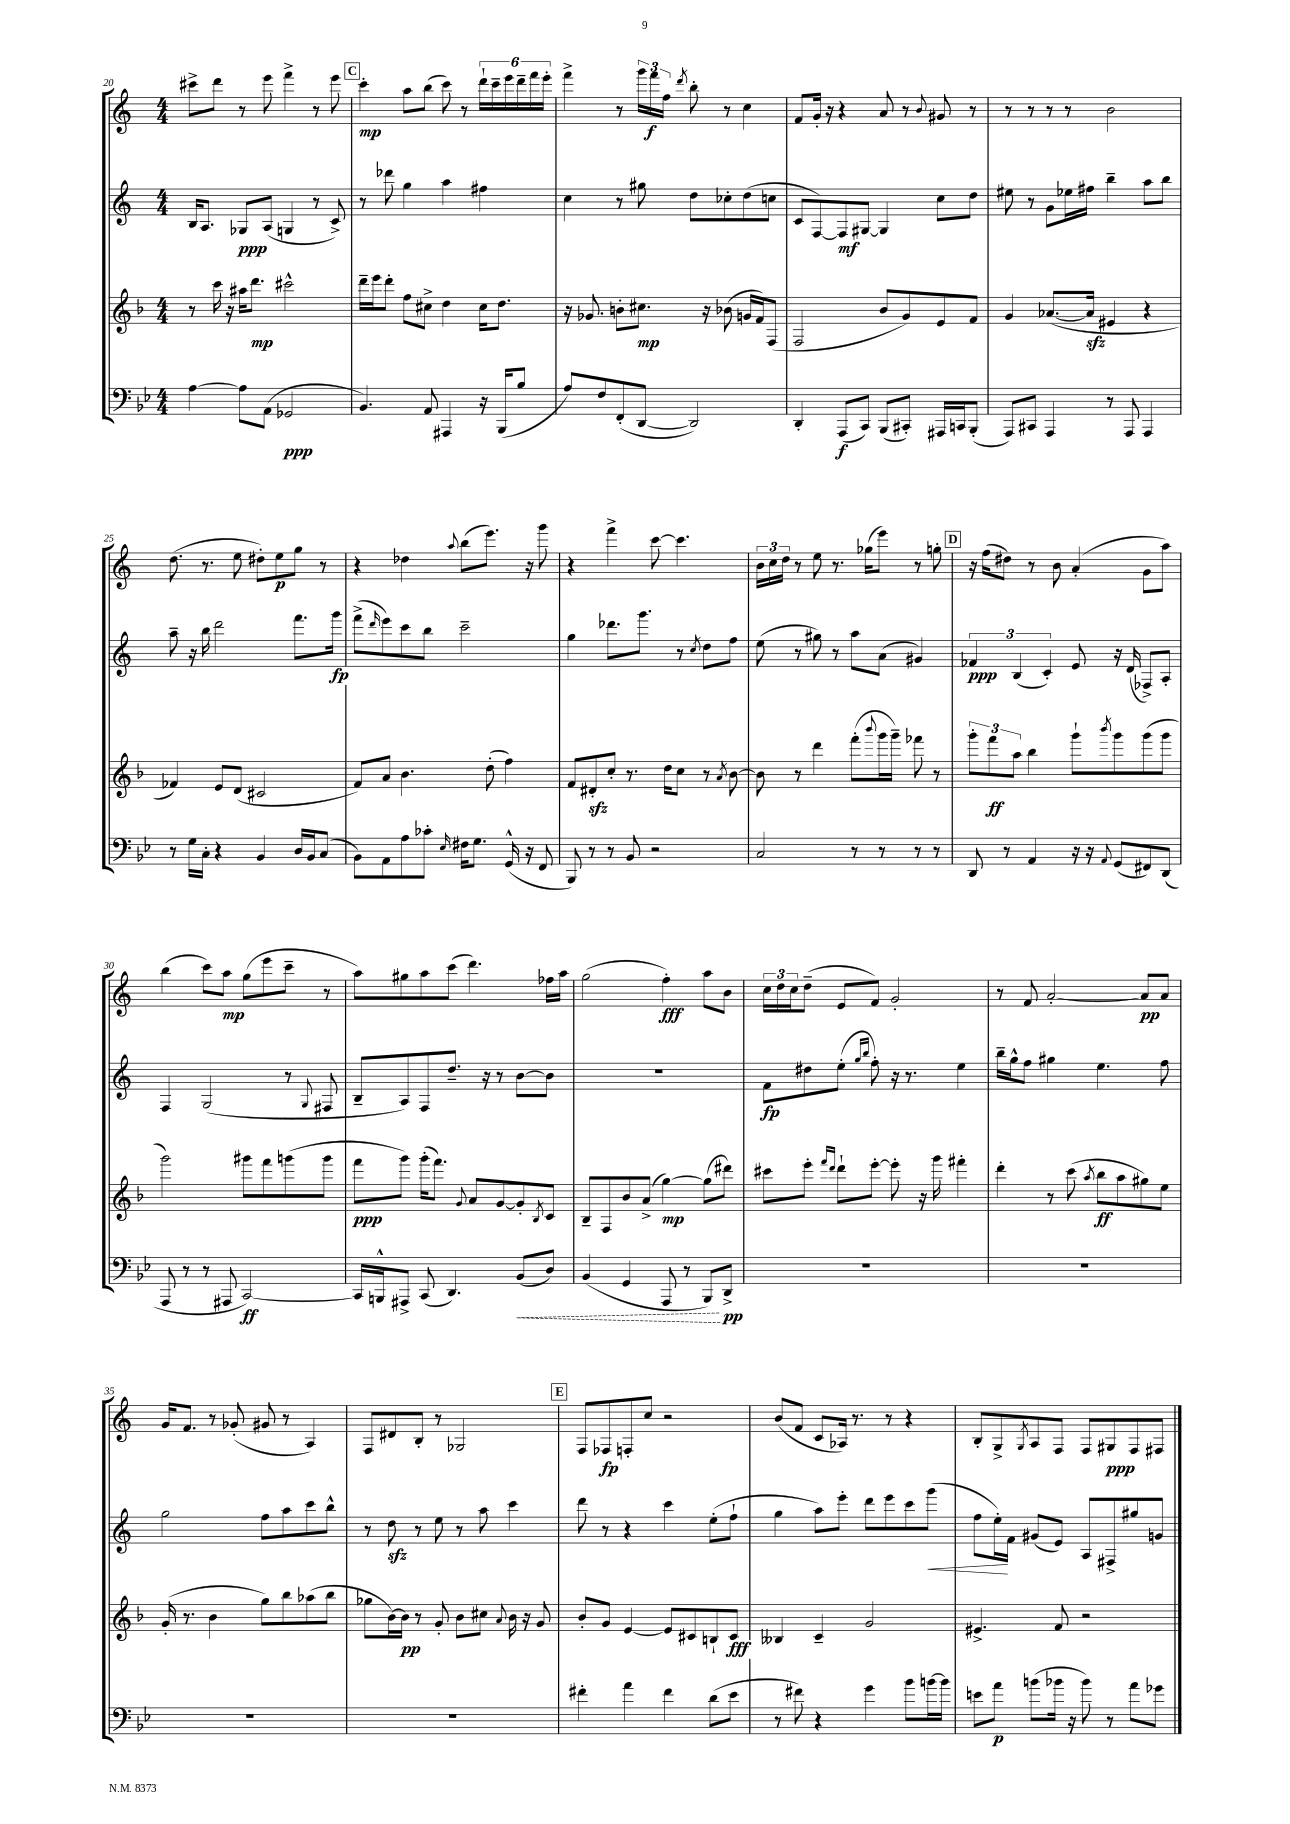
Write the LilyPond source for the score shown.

<<
\new StaffGroup <<
\new Staff = "s0" {
    \clef treble \key c \major \numericTimeSignature \time 4/4
    cis'''8-> d'''8 r8 e'''8 f'''4-> r8 e'''8 |
    \mark \markup { \box "C" } c'''4-.\mp a''8 b''8( c'''8) r8 \tuplet 6/4 { d'''16-! c'''16-- e'''16 d'''16-- f'''16 e'''16-. } |
    f'''4-> r8 \tuplet 3/2 { g'''16 f'''16\f f''16 } \acciaccatura { d'''8 } b''8-. r8 c''4 |
    f'8 g'16-. r16 r4 a'8 r8 \appoggiatura { b'8 } gis'8 r8 |
    r8 r8 r8 r8 b'2 |
    d''8.( r8. e''8 dis''8-.) e''8\p g''8 r8 |
    r4 des''4 \appoggiatura { a''8 } b''8( e'''8.) r16 g'''8 |
    r4 f'''4-> c'''8~ c'''4. |
    \tuplet 3/2 { b'16 c''16 d''16 } r8 e''8 r8. ges''16( e'''8) r8 g''8-. |
    \mark \markup { \box "D" } r16 f''16( dis''8) r8 b'8 a'4-.( g'8 a''8) |
    b''4( c'''8) a''8\mp g''8( e'''8 c'''8-- r8 |
    a''8) gis''8 a''8 c'''8( d'''4.) fes''16 a''16 |
    g''2( f''4-.\fff) a''8 b'8 |
    \tuplet 3/2 { c''16 d''16 c''16 } d''8--( e'8 f'8) g'2-. |
    r8 f'8 a'2~-. a'8\pp a'8 |
    g'16 f'8. r8 ges'8-.( gis'8 r8 a4) |
    f8 dis'8 b8-. r8 ges2 |
    \mark \markup { \box "E" } f8 fes8\fp f8-. c''8 r2 |
    b'8( f'8 c'8 aes16) r8. r8 r4 |
    b8-. g8-> \acciaccatura { g8 } a8 f8 f8 gis8\ppp f8 fis8 \bar "|." |
}
\new Staff = "s1" {
    \clef treble \key c \major \numericTimeSignature \time 4/4
    b16 a8. ges8\ppp a8( g4 r8 c'8->) |
    \mark \markup { \box "C" } r8 des'''8 g''4 a''4 fis''4 |
    c''4 r8 gis''8 d''8 ces''8-. d''8( c''8 |
    c'8 f8~) f8\mf gis8~ gis4 c''8 d''8 |
    eis''8 r8 g'8 ees''16 fis''16 b''4-- a''8 b''8 |
    a''8-- r16 b''16 d'''2 f'''8. g'''16\fp |
    f'''8->( \grace { d'''16 } e'''8) c'''8 b''8 c'''2-- |
    g''4 des'''8. g'''8. r8 \acciaccatura { c''8 } d''8 f''8 |
    e''8( r8 gis''8) r8 a''8 a'8( gis'4) |
    \mark \markup { \box "D" } \tuplet 3/2 { fes'4\ppp b4( c'4-.) } e'8 r16 d'16( fes8->) a8-. |
    f4 g2( r8 \appoggiatura { g8 } fis8 |
    b8-- a8) f8 d''8.-- r16 r8 b'8~ b'8 |
    R1 |
    f'8\fp dis''8 e''8-.( \grace { g''16 b''16 } f''8-.) r16 r8. e''4 |
    b''16-- g''16-^ f''8 gis''4 e''4. f''8 |
    g''2 f''8 a''8 c'''8 b''8-^ |
    r8 d''8\sfz r8 e''8 r8 a''8 c'''4 |
    \mark \markup { \box "E" } d'''8 r8 r4 c'''4 e''8-.( f''8-! |
    g''4 a''8) e'''8-. d'''8 e'''8 c'''8 g'''8\<( |
    f''8 e''16-.\!) f'16 gis'8( e'8) a8 fis8-> gis''8 g'8 \bar "|." |
}
\new Staff = "s2" {
    \clef treble \key f \major \numericTimeSignature \time 4/4
    r8 c'''16 r16 ais''16 d'''8.\mp cis'''2-^ |
    \mark \markup { \box "C" } d'''16-- e'''16 d'''8-. f''8 cis''8-> d''4 cis''16 d''8. |
    r16 ges'8. b'8-. cis''8.\mp r16 bes'8( g'16 f'16) f8( |
    f2 bes'8 g'8) e'8 f'8 |
    g'4 aes'8.~( aes'16\sfz eis'4 r4 |
    fes'4) e'8 d'8( cis'2 |
    f'8) a'8 bes'4. d''8-.( f''4) |
    f'8 dis'8-.\sfz c''8-. r8. d''16 c''8 r8 \acciaccatura { a'8 } bes'8~ |
    bes'8 r8 d'''4 f'''8-.( \appoggiatura { bes'''8 } g'''16 g'''16--) fes'''8 r8 |
    \mark \markup { \box "D" } \tuplet 3/2 { g'''8-. f'''8\ff a''8 } bes''4 g'''8-! \acciaccatura { bes'''8 } g'''8 g'''8( g'''8 |
    g'''2) gis'''8 f'''8 g'''8( g'''8 |
    f'''8\ppp g'''8) g'''16-.( f'''8.) \appoggiatura { g'8 } a'8 g'8~ g'8-. \acciaccatura { bes8 } c'8 |
    bes8-- f8 bes'8 a'8->( g''4~\mp) g''8( dis'''8) |
    cis'''8 e'''8-. \grace { f'''16 d'''16 } d'''8-! e'''8~-. e'''8-. r16 g'''16 fis'''4-. |
    d'''4-. r8 c'''8( \acciaccatura { a''8 } bes''8\ff a''8 gis''8) e''8 |
    g'16-.( r8. bes'4 g''8) bes''8 aes''8( bes''8 |
    ges''8 bes'16~) bes'16\pp r8 g'8-. bes'8 cis''8 \appoggiatura { a'8 } bes'16 r16 g'8 |
    \mark \markup { \box "E" } bes'8-. g'8 e'4~ e'8 cis'8 b8-! cis'8\fff |
    beses4 c'4-- g'2 |
    eis'4.-> f'8 r2 \bar "|." |
}
\new Staff = "s3" {
    \clef bass \key bes \major \numericTimeSignature \time 4/4
    a4~ a8 a,8( ges,2\ppp |
    \mark \markup { \box "C" } bes,4.) a,8 ais,,4 r16 bes,,16( bes8 |
    a8) f8 f,8-.( d,8~ d,2) |
    d,4-. a,,8\f( c,8) bes,,8( cis,8-.) ais,,16 c,16 bes,,8-.( |
    a,,8) cis,8 a,,4 r8 a,,8 a,,4 |
    r8 g16 c16-. r4 bes,4 d16 bes,16 c8( |
    bes,8) a,8 a8 ces'8-. \grace { ees16 } fis16 g8. g,16-^( r16 f,8 |
    bes,,8) r8 r8 bes,8 r2 |
    c2 r8 r8 r8 r8 |
    \mark \markup { \box "D" } d,8 r8 a,4 r16 r16 \appoggiatura { a,8 } g,8( fis,8) d,8( |
    a,,8 r8 r8 ais,,8 c,2~\ff) |
    c,16 b,,16-^ ais,,8-> c,8( d,4.) \once \override Hairpin.style = #'dashed-line bes,8\<( d8) |
    bes,4( g,4 a,,8 r8 bes,,8\!) d,8->\pp |
    R1 |
    R1 |
    R1 |
    R1 |
    \mark \markup { \box "E" } fis'4-. a'4 fis'4 d'8( ees'8 |
    r8 fis'8) r4 g'4 bes'8 b'16~ b'16 |
    e'8 a'8\p b'8( bes'16 r16 bes'8) r8 a'8 ges'8 \bar "|." |
}
>>
>>
\layout { \context { \Score currentBarNumber = #20 } }
